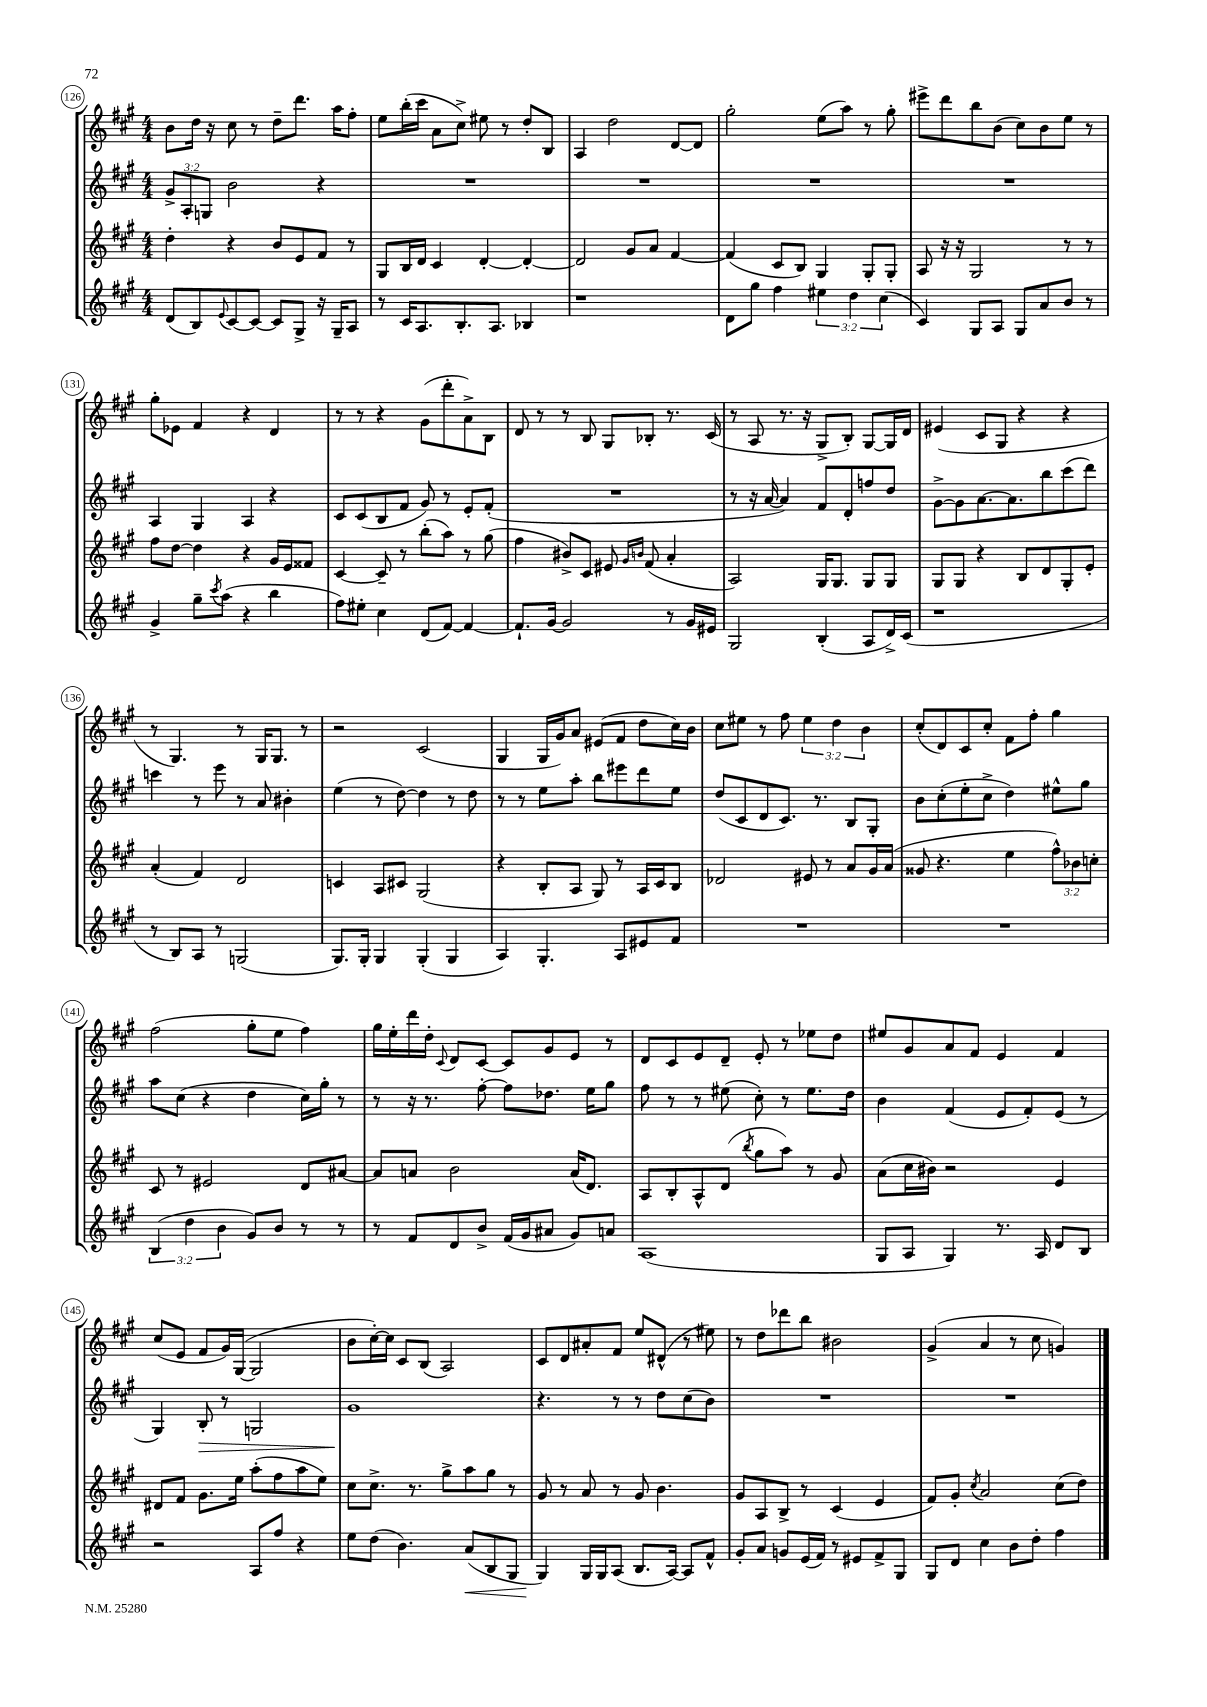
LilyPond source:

<<
\new StaffGroup <<
\new Staff = "s0" {
    \clef treble \key a \major \numericTimeSignature \time 4/4 \override Staff.TupletNumber.text = #tuplet-number::calc-fraction-text
    b'8 d''16 r16 cis''8 r8 d''8-- d'''8. a''16 fis''8-. |
    e''8 b''16-.( cis'''16 a'8 cis''8->) eis''8 r8 d''8-. b8 |
    a4 d''2 d'8~ d'8 |
    gis''2-. e''8( a''8) r8 gis''8-. |
    eis'''8-> d'''8 b''8 b'8( cis''8) b'8 e''8 r8 |
    gis''8-. ees'8 fis'4 r4 d'4 |
    r8 r8 r4 gis'8( d'''8-. a'8->) b8 |
    d'8 r8 r8 b8 gis8 bes8-. r8. cis'16( |
    r8 a8 r8. r16 gis8-> b8-.) gis8~ gis16 d'16 |
    eis'4( cis'8 gis8 r4 r4 |
    r8 gis4.) r8 gis16 gis8. r8 |
    r2 cis'2( |
    gis4 gis16 gis'16) a'8 eis'8( fis'8 d''8 cis''16) b'16 |
    cis''8 eis''8 r8 fis''8 \tuplet 3/2 { eis''4 d''4 b'4 } |
    cis''8-.( d'8) cis'8 cis''8-. fis'8 fis''8-. gis''4 |
    fis''2( gis''8-. e''8 fis''4) |
    gis''16 e''16-. d'''16 d''16-. \appoggiatura { cis'8 } d'8 cis'8~ cis'8 gis'8 e'8 r8 |
    d'8 cis'8 e'8 d'8-- e'8-. r8 ees''8 d''8 |
    eis''8 gis'8 a'8 fis'8 e'4 fis'4 |
    cis''8( e'8 fis'8 gis'16) gis16~( gis2 |
    b'8 cis''16~-.) cis''16 cis'8 b8( a2) |
    cis'8 d'8 ais'8-. fis'8 e''8 dis'8-^( r8 eis''8) |
    r8 d''8 des'''8 b''8 bis'2 |
    gis'4->( a'4 r8 cis''8 g'4) \bar "|." |
}
\new Staff = "s1" {
    \clef treble \key a \major \numericTimeSignature \time 4/4 \override Staff.TupletNumber.text = #tuplet-number::calc-fraction-text
    \tuplet 3/2 { gis'8-> a8-. g8 } b'2 r4 |
    R1 |
    R1 |
    R1 |
    R1 |
    a4 gis4 a4 r4 |
    cis'8 cis'8( b8 fis'8 gis'8) r8 e'8-. fis'8-.( |
    R1 |
    r8 r16 a'16~ a'4) fis'8 d'8-. f''8 d''8 |
    gis'8~-> gis'8 a'8.~ a'8. b''8 cis'''8( d'''8) |
    c'''4 r8 e'''8 r8 a'8 bis'4-. |
    e''4( r8 d''8~) d''4 r8 d''8 |
    r8 r8 e''8 a''8-. b''8 eis'''8 d'''8 e''8 |
    d''8( cis'8 d'8 cis'8.) r8. b8 gis8-. |
    b'8 cis''8-.( e''8-. cis''8-> d''4) eis''8-^ gis''8 |
    a''8 cis''8( r4 d''4 cis''16) gis''16-. r8 |
    r8 r16 r8. fis''8~-. fis''8 des''8. e''16 gis''8 |
    fis''8 r8 r8 eis''8( cis''8-.) r8 eis''8. d''16 |
    b'4 fis'4( e'8 fis'8-.) e'8( r8 |
    gis4) b8-.\> r8 g2 |
    gis'1\! |
    r4. r8 r8 d''8 cis''8( b'8) |
    R1 |
    R1 \bar "|." |
}
\new Staff = "s2" {
    \clef treble \key a \major \numericTimeSignature \time 4/4 \override Staff.TupletNumber.text = #tuplet-number::calc-fraction-text
    d''4-. r4 b'8 e'8 fis'8 r8 |
    gis8 b16 d'16 cis'4 d'4~-. d'4~-. |
    d'2 gis'8 a'8 fis'4~ |
    fis'4( cis'8 b8) gis4 gis8-. gis8-. |
    a8 r16 r16 gis2 r8 r8 |
    fis''8 d''8~ d''4 r4 gis'16 e'16 fisis'8 |
    cis'4~ cis'8-- r8 b''8-.( a''8) r8 gis''8( |
    fis''4 bis'8->) cis'8 eis'8 \grace { gis'16 b'16 } fis'8( a'4-. |
    a2) gis16 gis8. gis8 gis8 |
    gis8 gis8 r4 b8 d'8 gis8-. e'8-. |
    a'4-.( fis'4) d'2 |
    c'4 a8 cis'8 gis2( |
    r4 b8-. a8 gis8) r8 a16 cis'16 b8 |
    des'2 eis'8 r8 a'8 gis'16 a'16( |
    gisis'8 r4. e''4 \tuplet 3/2 { fis''8-^) bes'8 c''8-. } |
    cis'8 r8 eis'2 d'8 ais'8~ |
    ais'8 a'8 b'2 a'16( d'8.) |
    a8 b8-. a8-^ d'8( \acciaccatura { b''8 } gis''8 a''8) r8 gis'8 |
    a'8( cis''16 bis'16) r2 e'4 |
    dis'8 fis'8 gis'8. e''16 a''8-.( fis''8 a''8 e''8) |
    cis''8 cis''8.-> r8. gis''8-> a''8 gis''8 r8 |
    gis'8 r8 a'8 r8 gis'8 b'4. |
    gis'8 a8 b8-> r8 cis'4( e'4 |
    fis'8) gis'8-. \acciaccatura { cis''8 } a'2 cis''8( d''8) \bar "|." |
}
\new Staff = "s3" {
    \clef treble \key a \major \numericTimeSignature \time 4/4 \override Staff.TupletNumber.text = #tuplet-number::calc-fraction-text
    d'8( b8) \appoggiatura { e'8 } cis'8~ cis'8~ cis'8 gis8-> r16 gis16-- a8 |
    r8 cis'16 a8. b8.-. a8. bes4 |
    r1 |
    d'8 gis''8 fis''4 \tuplet 3/2 { eis''4 d''4 cis''4( } |
    cis'4) gis8 a8 gis8 a'8 b'8 r8 |
    gis'4-> gis''8-- \acciaccatura { cis'''8 } a''8( r4 b''4 |
    fis''8) eis''8-. cis''4 d'8( fis'8~) fis'4~ |
    fis'8.-! gis'16~ gis'2 r8 gis'16 eis'16 |
    gis2 b4-.( a8 d'16->) cis'16( |
    r1 |
    r8 b8) a8 r8 g2( |
    gis8.) gis16-. gis4 gis4-.( gis4 |
    a4) gis4.-. a8 eis'8 fis'8 |
    R1 |
    R1 |
    \tuplet 3/2 { b4( d''4 b'4 } gis'8) b'8 r8 r8 |
    r8 fis'8 d'8 b'8-> fis'16( gis'16 ais'8 gis'8) a'8 |
    a1( |
    gis8 a8 gis4) r8. a16 d'8 b8 |
    r2 a8 fis''8 r4 |
    e''8 d''8( b'4.) a'8\<( b8 gis8 |
    gis4\!) gis16 gis16 a8( b8. a16~) a8 fis'8-^ |
    gis'8-. a'8 g'8 e'16( fis'16) r8 eis'8 fis'8-> gis8 |
    gis8 d'8 cis''4 b'8 d''8-. fis''4 \bar "|." |
}
>>
>>
\layout { \context { \Score currentBarNumber = #126 \override BarNumber.stencil = #(make-stencil-circler 0.1 0.3 ly:text-interface::print) } }
